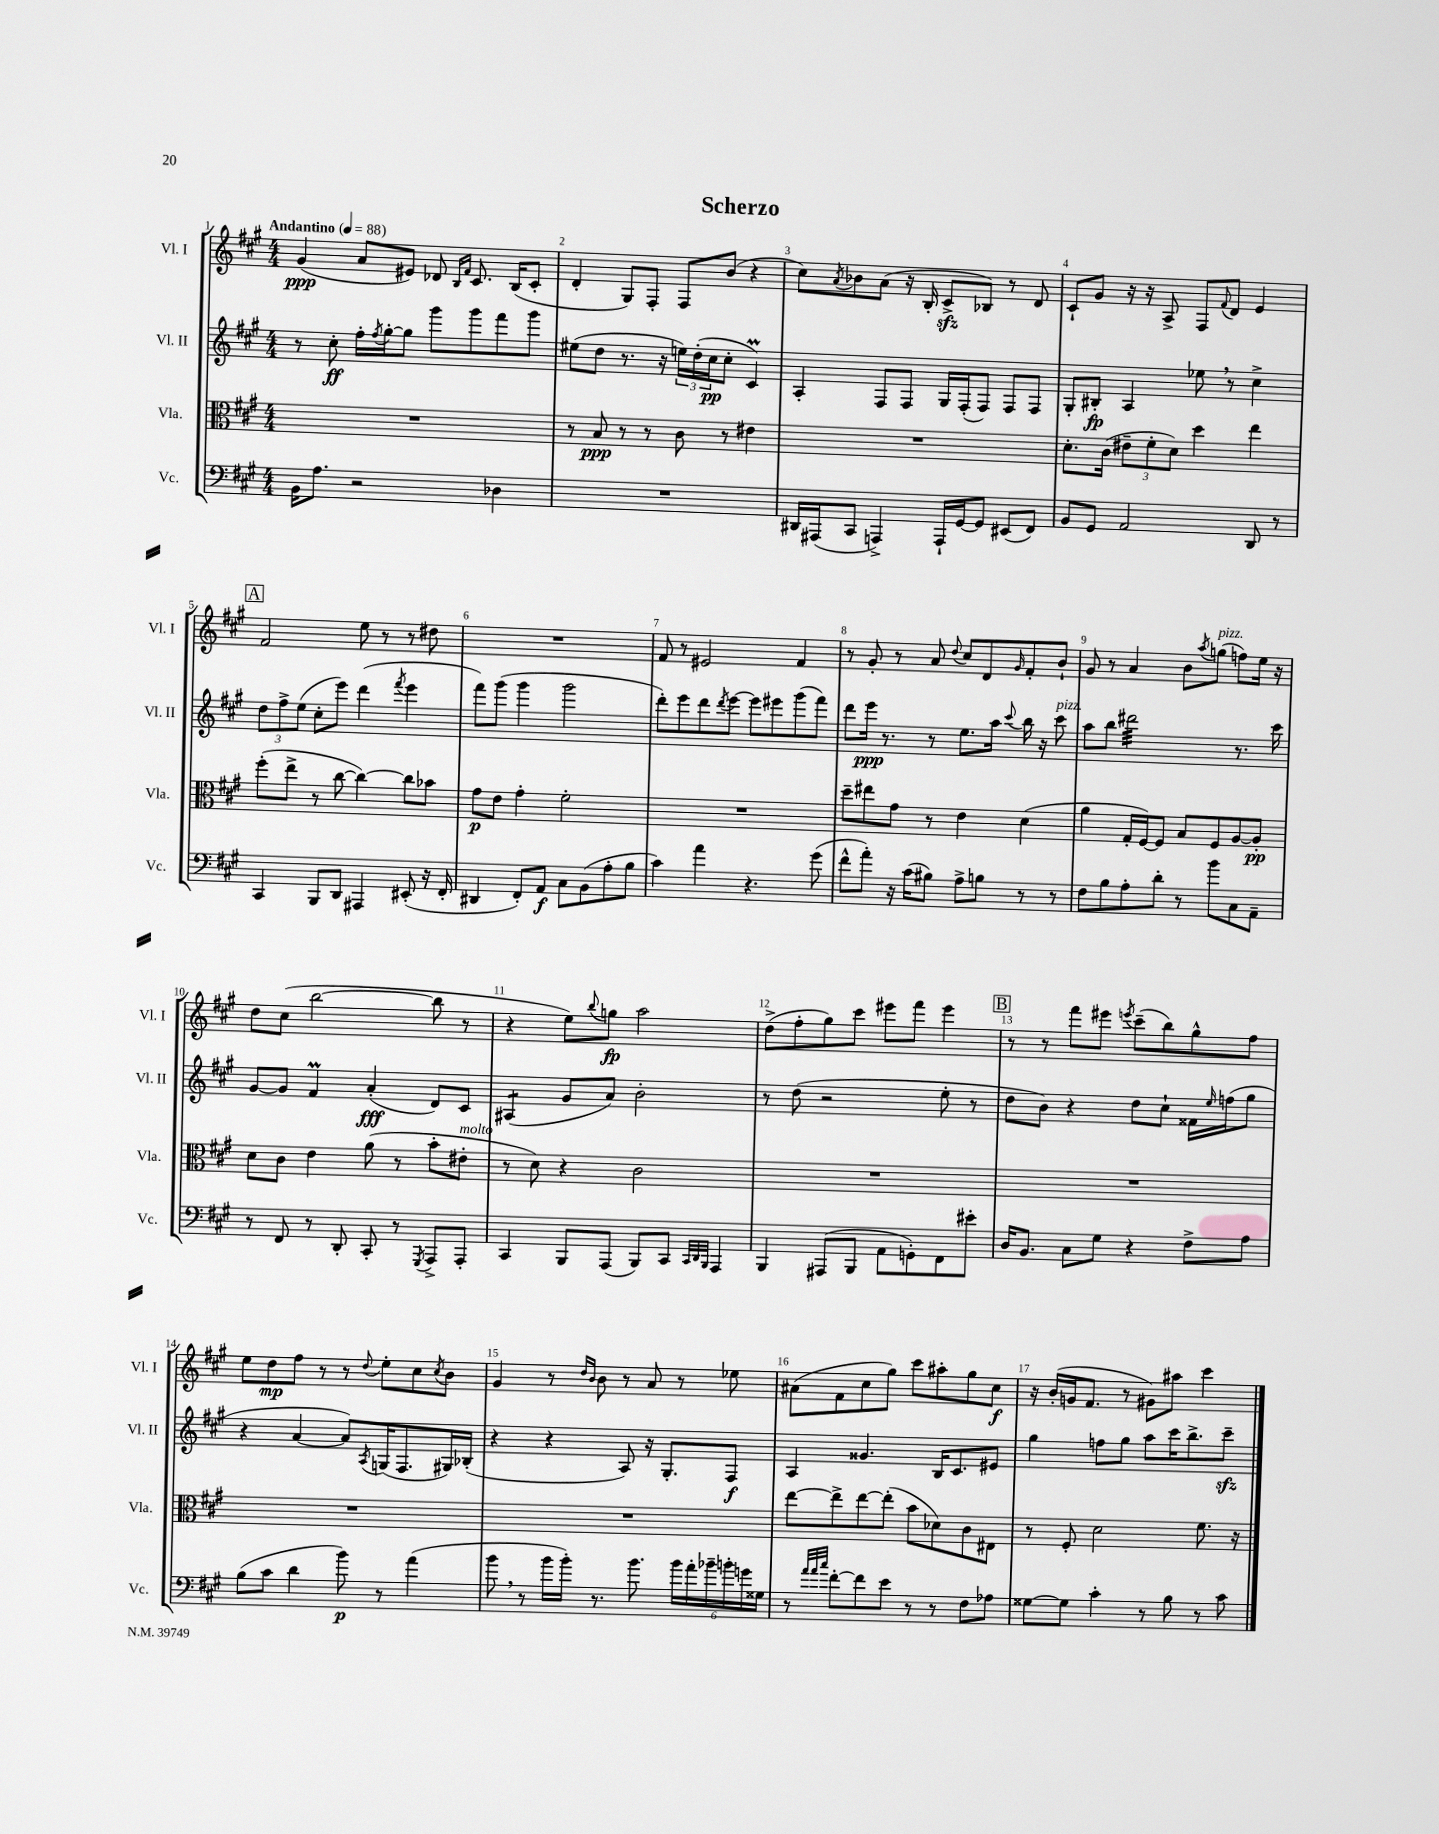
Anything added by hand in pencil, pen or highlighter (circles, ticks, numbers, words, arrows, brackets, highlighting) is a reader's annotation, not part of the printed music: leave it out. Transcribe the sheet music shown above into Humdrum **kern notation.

**kern	**kern	**kern	**kern
*staff4	*staff3	*staff2	*staff1
*clefF4	*clefC3	*clefG2	*clefG2
*k[f#c#g#]	*k[f#c#g#]	*k[f#c#g#]	*k[f#c#g#]
*M4/4	*M4/4	*M4/4	*M4/4
*MM88	*MM88	*MM88	*MM88
16BB	1r	8r	(4g#
8.A	.	.	.
.	.	8cc#'	.
2r	.	16ff#'	8a
.	.	8qff#	.
.	.	[16gg#'	.
.	.	8gg#]	8e#)
.	.	8ggg#	8d-
.	.	.	16qqB
.	.	.	16qqf#
.	.	8ggg#	8.c#
4D-	.	8fff#	.
.	.	.	(16B
.	.	8ggg#	8c#'
=	=	=	=
1r	8r	(8ee#	4d'
.	8B	8dd	.
.	8r	8.r	8G#)
.	8r	.	8F#'
.	.	16r	.
.	8c#	24ee)	8F#
.	.	(24dd'	.
.	.	24cc#	.
.	8r	8cc#'	(8b
.	4e#	4c#)	4r
=	=	=	=
16DD#	1r	4A'	8cc#)
(16AAA#	.	.	.
.	.	.	8qa
8CC#	.	.	8b-
4AAA^)	.	8F#	(8a
.	.	8F#	16r
.	.	.	16B'
16AAA`	.	16G#	8c#^
[16GG#	.	(16F#'	.
8GG#]	.	8F#)	8B-)
(8EE#	.	8F#	8r
8FF#)	.	8F#	8d
=	=	=	=
8BB	8.d'	8G#'	8c#`
8GG#	.	8B#'	8g#
.	(16c#	.	.
2AA	12e#~	4A	16r
.	.	.	16r
.	12f#'	.	.
.	.	.	8A^
.	12d)	.	.
.	4dd	8ee-	8F#
.	.	.	8qqf#
.	.	8r	8d
8DD	4ee	4cc#^	4e
8r	.	.	.
=	=	=	=
4CC#	(8ff#'	12dd	2f#
.	.	12ff#^	.
.	8ee^	.	.
.	.	(12ee	.
8BBB	8r	8cc#'	.
8DD	[8cc#	8eee)	.
4AAA#	4cc#_)	(4ddd	8ee
.	.	.	8r
.	.	8qfff#	.
(8EE#'	8cc#]	4eee	8r
16r	8b-	.	8dd#
16FF#'	.	.	.
=	=	=	=
4DD#	8g#	8fff#)	1r
.	8e	(8ggg#	.
8FF#')	4g#'	4ggg#	.
8AA	.	.	.
8C#	2f#'	2ggg#	.
(8BB	.	.	.
8A'	.	.	.
8B	.	.	.
=	=	=	=
4c#)	1r	8ddd')	8f#
.	.	8eee	8r
4a	.	8ddd	2e#
.	.	8qddd	.
.	.	[8eee	.
4.r	.	8eee]	.
.	.	8eee#	.
.	.	(8ggg#	4f#
(8g#	.	8fff#)	.
=	=	=	=
8f#^^	8dd~	8ddd	8r
8a')	8ee#	16eee	8g#'
.	.	8.r	.
16r	8g#	.	8r
(16c#	.	.	.
8B#)	8r	8r	8a
.	.	.	8qqdd
8A^	4e	8.ee	8cc#
8B	.	.	8d
.	.	16aa	.
.	.	8qqccc#	16qqg#
8r	(4d	16bb	8f#'
.	.	16r	.
8r	.	8ccc#	8b`
=	=	=	=
8F#	4a	8aa	8g#
8B	.	8bb	8r
8A'	16G#'	2ddd#	4a
.	[16F#)	.	.
8d'	8F#]	.	.
8r	8B	.	8b
.	.	.	8qaa
8b	8F#	.	(8gg
8C#	[8A	8.r	8ff)
8AA~	8A']	.	16ee
.	.	16ccc#	16r
=	=	=	=
8r	8d	[8g#	8dd
8FF#	8c#	8g#]	(8cc#
8r	4e	4f#	[2bb
8DD'	.	.	.
8CC#'	(8a	(4a'	.
8r	8r	.	.
8qGGG#	.	.	.
8AAA^	8b'	8d)	8bb]
8AAA'	8e#'	8c#	8r
=	=	=	=
4CC#	8r	(4A#	4r
.	8d)	.	.
8BBB	4r	8g#	8ee)
.	.	.	8qqbb
(8AAA	.	8a)	8gg
8BBB)	2c#	2b'	2aa
8CC#	.	.	.
32qqCC#	.	.	.
32qqDD	.	.	.
32qqBBB	.	.	.
4AAA	.	.	.
=	=	=	=
4BBB	1r	8r	(8dd^
.	.	(8dd	8ff#'
(8AAA#	.	2r	8gg#)
8BBB	.	.	8ccc#
8AA	.	.	8eee#
8GG')	.	.	8fff#
8FF#	.	8ee'	4eee#
8e#'	.	8r	.
=	=	=	=
16D	1r	8dd	8r
8.BB	.	.	.
.	.	8b)	8r
8C#	.	4r	8fff#
8G#	.	.	8eee#
.	.	.	8qeee
4r	.	8dd	(8ccc#~
.	.	8cc#`	8bb)
8F#^	.	16f##	8gg#^^
.	.	16qqee	.
.	.	(16ff	.
8A	.	8gg#	8ff#
=	=	=	=
(8B	1r	4r	8ee
8c#	.	.	8dd
4d	.	[4a	8ff#
.	.	.	8r
8b)	.	8a])	8r
.	.	8qA	8qqdd
8r	.	(16G	8ee'
.	.	8.F#	.
(4a	.	.	8cc#
.	.	.	8qcc#
.	.	16G#)	8b
.	.	(16B-'	.
=	=	=	=
8b	1r	4r	4g#
8r	.	.	.
16b	.	4r	8r
16b')	.	.	.
.	.	.	16qqdd
.	.	.	16qqb
8.r	.	.	8b
.	.	8A)	8r
8.b	.	.	.
.	.	16r	8a
.	.	8.G#'	.
24b	.	.	8r
24a'	.	.	.
24b-~	.	.	.
24b'	.	8F#	8ee-
24g	.	.	.
24G##	.	.	.
=	=	=	=
8r	[8ee	4A	(8a#
32qqa	.	.	.
32qqa	.	.	.
32qqcc#	.	.	.
[8f#'	8ee^]	.	8f#
8f#]	[8ee	4.g##	8cc#
8e	(8ee']	.	8gg#)
8r	8b	.	8ccc#
8r	8d-)	16B	8aa#'
.	.	8.c#	.
8F#	8c#	.	8gg#
8A-	8E#	8e#	8cc#
=	=	=	=
[8G##	8r	4gg#	16r
.	.	.	(16b'
8G##]	8F#'	.	16g
.	.	.	8.f#
4c#'	2d	8ff	.
.	.	8gg#	8r
8r	.	8aa	8g#)
8B	.	16ccc#	8aa#
.	.	8.bb^	.
8r	8.f#	.	4ccc#
8c#	.	8ccc#~	.
.	16r	.	.
==	==	==	==
*-	*-	*-	*-
